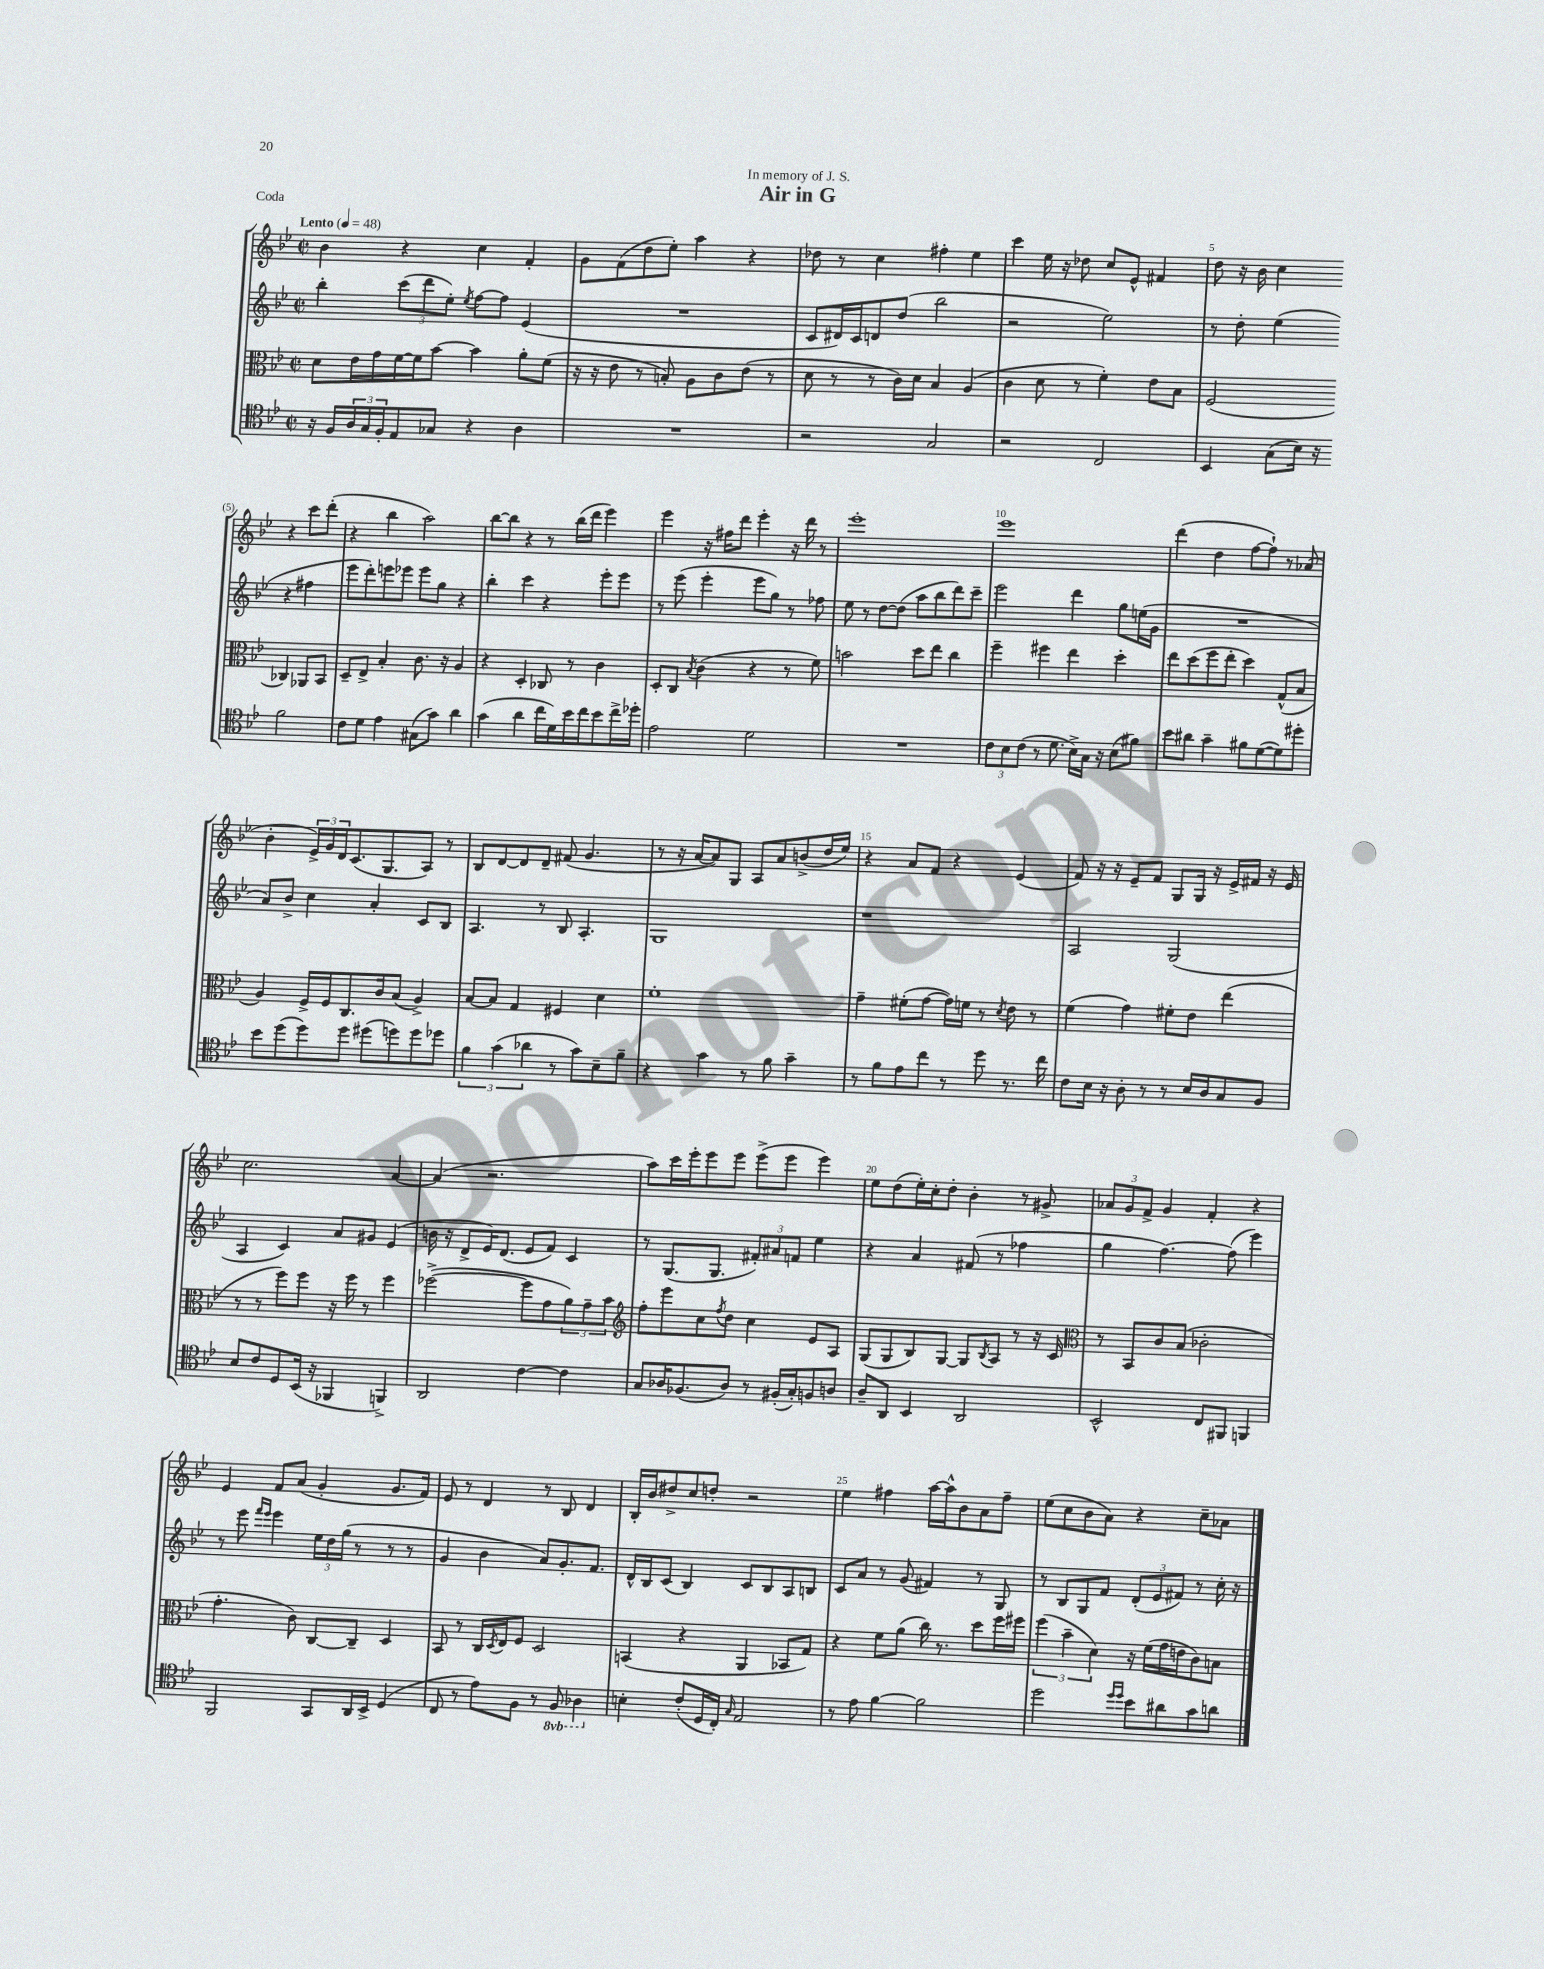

**kern	**kern	**kern	**kern
*part4	*part3	*part2	*part1
*staff4	*staff3	*staff2	*staff1
*clefC4	*clefC3	*clefG2	*clefG2
*k[b-e-]	*k[b-e-]	*k[b-e-]	*k[b-e-]
*M2/2	*M2/2	*M2/2	*M2/2
*met(c|)	*met(c|)	*met(c|)	*met(c|)
*MM48	*MM48	*MM48	*MM48
=1	=1	=1	=1
!	!	!	!LO:TX:a:B:t=Lento
16r	8d\L	4bb-'\	4b-\
16F/LL	.	.	.
24A/	16e-\L	.	.
24G/	.	.	.
.	16g\	.	.
24F'/J	.	.	.
8E-/	[16f\	(12ccc\L	4r
.	16f\J]	.	.
.	.	12ddd\	.
8G-X/J	[8b-\J	.	.
.	.	12ee-'\J)	.
.	.	8qee-/	.
4r	4b-\]	[8ff\L	4cc\
.	.	8ff\J]	.
4A\	8a'\L	(4e-/	4f'/
.	(8f\J	.	.
=2	=2	=2	=2
1r	16r	1r	8g\L
.	16r	.	.
.	8e-\	.	(8f\
.	8r	.	8dd\
.	8Bn'/)	.	8ee-'\J)
.	8A\L	.	4aa\
.	8c\	.	.
.	(8e-\J	.	4r
.	8r	.	.
=3	=3	=3	=3
2r	8d\	8c/L	8dd-X\
.	8r	16d#X/L)	8r
.	.	16c/J	.
.	8r	8dn/	4cc\
.	16c\LL)	(8dd/J	.
.	16d\JJ	.	.
2G/	4B-/	2bb-\	4ff#X'\
.	(4A/	.	4ee-\
=4	=4	=4	=4
2r	4c\	2r	4ccc\
.	8d\	.	16ee-\
.	.	.	16r
.	8r	.	8dd-X\
2C/	4f'\)	2ee-\)	8cc/L
.	.	.	8e-^^/J
.	8e-\L	.	4f#X/
.	8B-\J	.	.
=5	=5	=5	=5
4BB-/	(2F/	8r	8dd\
.	.	8dd'\	16r
.	.	.	16b-\
(8G\L	.	(4ee-\	4cc\
16B-\Jk)	.	.	.
16r	.	.	.
2f\	4C-X/)	4r	4r
.	8AA-X/L	4ff#X\	8ccc\L
.	8BB-/J	.	(8ddd'\J
!!LO:LB:g=z
=6	=6	=6	=6
8c\L	8D~/L	8eee-\L	4r
8d\J	8E-^/J	8ddd'\)	.
4e-\	4B-'/	8eeen\	4bb-\
.	.	8eee-X\J	.
(8G#X\L	8.c\	8eee-\L	2aa\)
8g\J)	.	8gg\J	.
.	16r	.	.
4a\	4A/	4r	.
=7	=7	=7	=7
(4g\	4r	4bb-'\	[8bb-\L
.	.	.	8bb-\J]
4a\	4D'/	4ccc\	4r
16cc\LL	8C-X/	4r	8r
16d\)	.	.	.
16b-\	8r	.	(16bb-\LL
16cc\J	.	.	16ddd\JJ
8b-\	4c\	8eee-'\L	4eee-\)
16cc^\L	.	8eee-\J	.
16dd-X'\JJ	.	.	.
=8	=8	=8	=8
2e-\	8D'/L	8r	4eee-\
.	8C/J	(8eee-\	.
.	8qB-/	.	.
.	(4c\	4eee-'\	16r
.	.	.	16ff#X\KL
.	.	.	8ddd\J
2d\	4r	8eee-\L	4eee-'\
.	.	8gg\J)	.
.	8r	8r	16r
.	.	.	16ddd\
.	8f\)	8ff-X\	8r
=9	=9	=9	=9
1r	2bn\	8ee-\	1eee-'
.	.	8r	.
.	.	[8dd\L	.
.	.	(8dd\J]	.
.	8dd\L	8aa\L	.
.	8ee-\J	8bb-\	.
.	4cc\	8ddd\)	.
.	.	8ccc~\J	.
=10	=10	=10	=10
12c\L	4ff~\	2eee-\	1eee-
12B-\	.	.	.
(12c\J	.	.	.
8r	4ff#X\	.	.
8.d\	.	.	.
.	4ee-\	4ddd\	.
16B-^\LL)	.	.	.
16G\JJ	.	.	.
16r	.	.	.
(8B-\L	4dd'\	8gg\L	.
8f#X\J)	.	(16een\L	.
.	.	16g\JJ	.
=11	=11	=11	=11
8b-\L	8ee-\L	1r	(4ddd\
8a#X\J	(8dd\	.	.
4g~\	8ff\	.	4dd\
.	8ee-'\J	.	.
8f#X\L	4dd\)	.	[8ff\L
([8d\	.	.	8ff`\J])
8d\])	(8G^^/L	.	8r
8dd#X'\J	8B-/J	.	(8a-X/
!!LO:LB:g=z
=12	=12	=12	=12
8b-\L	4A/)	8a/L)	4b-'\
(8dd\	.	8b-^/J	.
8dd\)	16F^/LL	4cc\	24e-^/LL)
.	.	.	24g/
.	16F/J	.	.
.	.	.	24d/J
8dd\J	8.C/	.	(8.c/
(8dd#X\L	.	4a'/	.
.	16c/k	.	8.G/
8ddn\)	(8B-/J	.	.
8dd\	4A^/)	8c/L	8A/J)
8dd-X\J	.	8B-/J	8r
=13	=13	=13	=13
6f\	[8B-/L	4.A/	8B-/L
.	8B-/J]	.	[8d/
(6g\	.	.	.
.	4G/	.	8d/]
6a-X\	.	.	.
.	.	8r	8d~/J
8r	4F#X/	8B-/	(8f#X/
8g\L)	.	4.A'/	4.g/
8B-~\	4d\	.	.
8f~\J	.	.	.
=14	=14	=14	=14
4r	1f'	1G	8r
.	.	.	16r
.	.	.	[16a/KL
4g\	.	.	8a/])
.	.	.	8G/J
8r	.	.	8A/L
8f\	.	.	8a/
4g~\	.	.	(8bn^/
.	.	.	16dd/L
.	.	.	16ee-/JJ)
=15	=15	=15	=15
8r	4g~\	1r	4r
8f\L	.	.	.
8e-\	(8f#X'\L	.	8a/L
8cc\J	[8g\J	.	8f/J
8r	16g\LL])	.	4r
.	16fn\JJ	.	.
8dd\	8r	.	.
.	8qd/	.	.
8.r	8e-\	.	(4e-/
.	8r	.	.
16cc\	.	.	.
=16	=16	=16	=16
8c\L	(4f\	2A/	8f/)
16B-\Jk	.	.	16r
16r	.	.	16r
8A'\	4g\)	.	8e-~/L
8r	.	.	8f/J
8r	8f#X'\L	(2G/	8G/L
16B-/LL	8e-\J	.	16G/Jk
16A/J	.	.	16r
8G/	(4ee-\	.	16e-^/LL
.	.	.	16f#X/JJ
8F/J	.	.	16r
.	.	.	16e-/
!!LO:LB:g=z
=17	=17	=17	=17
8B-/L	8r	4A/	2.cc\
8c/	8r	.	.
8D/	8ff\L)	4c/)	.
(16BB-/Jk	8ff\J	.	.
16r	.	.	.
4FF-X/	16r	8a/L	.
.	16ff\	.	.
.	8r	8g#X/J	.
4FFn^/)	4ff\	(4e-/	[4a/
=18	=18	=18	=18
2AA/	([2ff-X^\	16bn\	(4a/]
.	.	16r	.
.	.	8d^/L	.
.	.	16e-/K)	2.r
.	.	(8.d/J	.
[4c\	8ff-\L]	8e-/L	.
.	8g\	8f/J)	.
4c\]	12a\)	4c/	.
.	12g~\	.	.
.	12b-\J	.	.
=19	=19	=19	=19
*	*clefG2	*	*
8G/L	8ff'\L	8r	8aa\L)
16A-X/K	8eee-\	(8.G/L	16ccc\L
(8.F-X/	.	.	16eee-'\J
.	8cc\	.	8eee-\
.	.	8.G/J	.
.	8qff/	.	.
8A-/J)	8dd\J	.	8eee-\J
8r	4cc\	12f#X'/L)	(8eee-^\L
.	.	12a#X/	.
(16F#X'/LL	.	.	8eee-\J
.	.	12fn/J	.
16G'/J)	.	.	.
8Fn/	8e-/L	4ee-\	4eee-\)
8An/J	8A/J	.	.
=20	=20	=20	=20
8A~/L	(8G/L	4r	8ee-\L
8AA/J	8G/	.	(8dd\
4BB-/	8B-/)	4a/	16ee-'\L)
.	.	.	16cc'\J
.	[8G/J	.	8dd'\J
2AA/	8G/L]	(8f#X/	4b-'\
.	8qB-/	.	.
.	8A/J	8r	.
.	8r	4ff-X\	8r
.	16r	.	8g#X^/
.	16c/	.	.
=21	=21	=21	=21
*	*clefC3	*	*
2BB-^^/	8r	4gg\	12a-X/L
.	.	.	12g/
.	8BB-/L	.	.
.	.	.	12f^/J
.	8c/	[4.ff\)	4g/
.	(8B-/J	.	.
8C/L	2c-X'\	.	4f'/
8FF#X/J	.	(8ff\]	.
4FFn/	.	4eee-\)	4r
!!LO:LB:g=z
=22	=22	=22	=22
2FF/	4.g'\	8r	4e-/
.	.	8eee-\	.
.	.	16qqfff/LL	.
.	.	16qqeee-/JJ	.
.	.	4eee-\	8f/L
.	8c\)	.	(8a/J
8GG/L	[8C/L	24ee-\LL	4g'/
.	.	24dd\	.
.	.	(24gg\JJ	.
16AA/L	8C~/J]	8r	.
16BB-^/JJ	.	.	.
(4D/	4D/	8r	8.g/L
.	.	8r	.
.	.	.	16f/Jk)
=23	=23	=23	=23
8C/	8BB-/	4g/	8e-/
8r	8r	.	8r
8e-\L)	16C/LL	4b-\	4d/
.	8qD/	.	.
.	16E-/J	.	.
8F\J	8F/J	.	.
8r	2D/	8a/L)	8r
*8ba	*	*	*
8FF/	.	8.g'/	8B-/
4AA-X\	.	.	4d/
.	.	8.f/J	.
=24	=24	=24	=24
*X8ba	*	*	*
4Bn'\	(4BBn/	16d^^/LL	16B-'/LL
.	.	16B-/J	16b-/J
.	.	(8c/J	8dd#X^/
(8c'/L	4r	4B-/)	8cc/
16D/L	.	.	8ddn'/J
16C'/JJ)	.	.	.
16qqG/	.	.	.
2E-/	4AA/	8c/L	2r
.	.	8B-/	.
.	8BB-X/L	8A/	.
.	8G/J)	8Bn/J	.
=25	=25	=25	=25
8r	4r	8c/L	4ee-\
8e-\	.	8a/J	.
[4f\	8f\L	8r	4ff#X\
.	(8a\J	(8g/	.
2f\]	16cc\)	4f#X/)	[16aa\LL
.	8.r	.	16aa^^\J]
.	.	.	8b-\
.	8dd\L	8r	8a\
.	16ff\L	8G/	8ff#~\J
.	16ff#X\JJ	.	.
=26	=26	=26	=26
2dd\	(6ff\	8r	(8ee-\L
.	.	8B-/L	8cc\
.	6b-~\	.	.
.	.	8G/	8b-\
.	6d\)	.	.
.	.	8f/J	8a\J)
16qqdd/LL	.	.	.
16qqdd/JJ	.	.	.
8b-\L	16r	(12d'/L	4r
.	(16f\LL	.	.
.	.	12e-/	.
8a#X\	16g\	.	.
.	.	12f#X/J)	.
.	16en\J	.	.
8g\	8c\)	8r	8cc~\L
8an\J	8Bn\J	16cc'\	8a-X\J
.	.	16r	.
==	==	==	==
*-	*-	*-	*-
